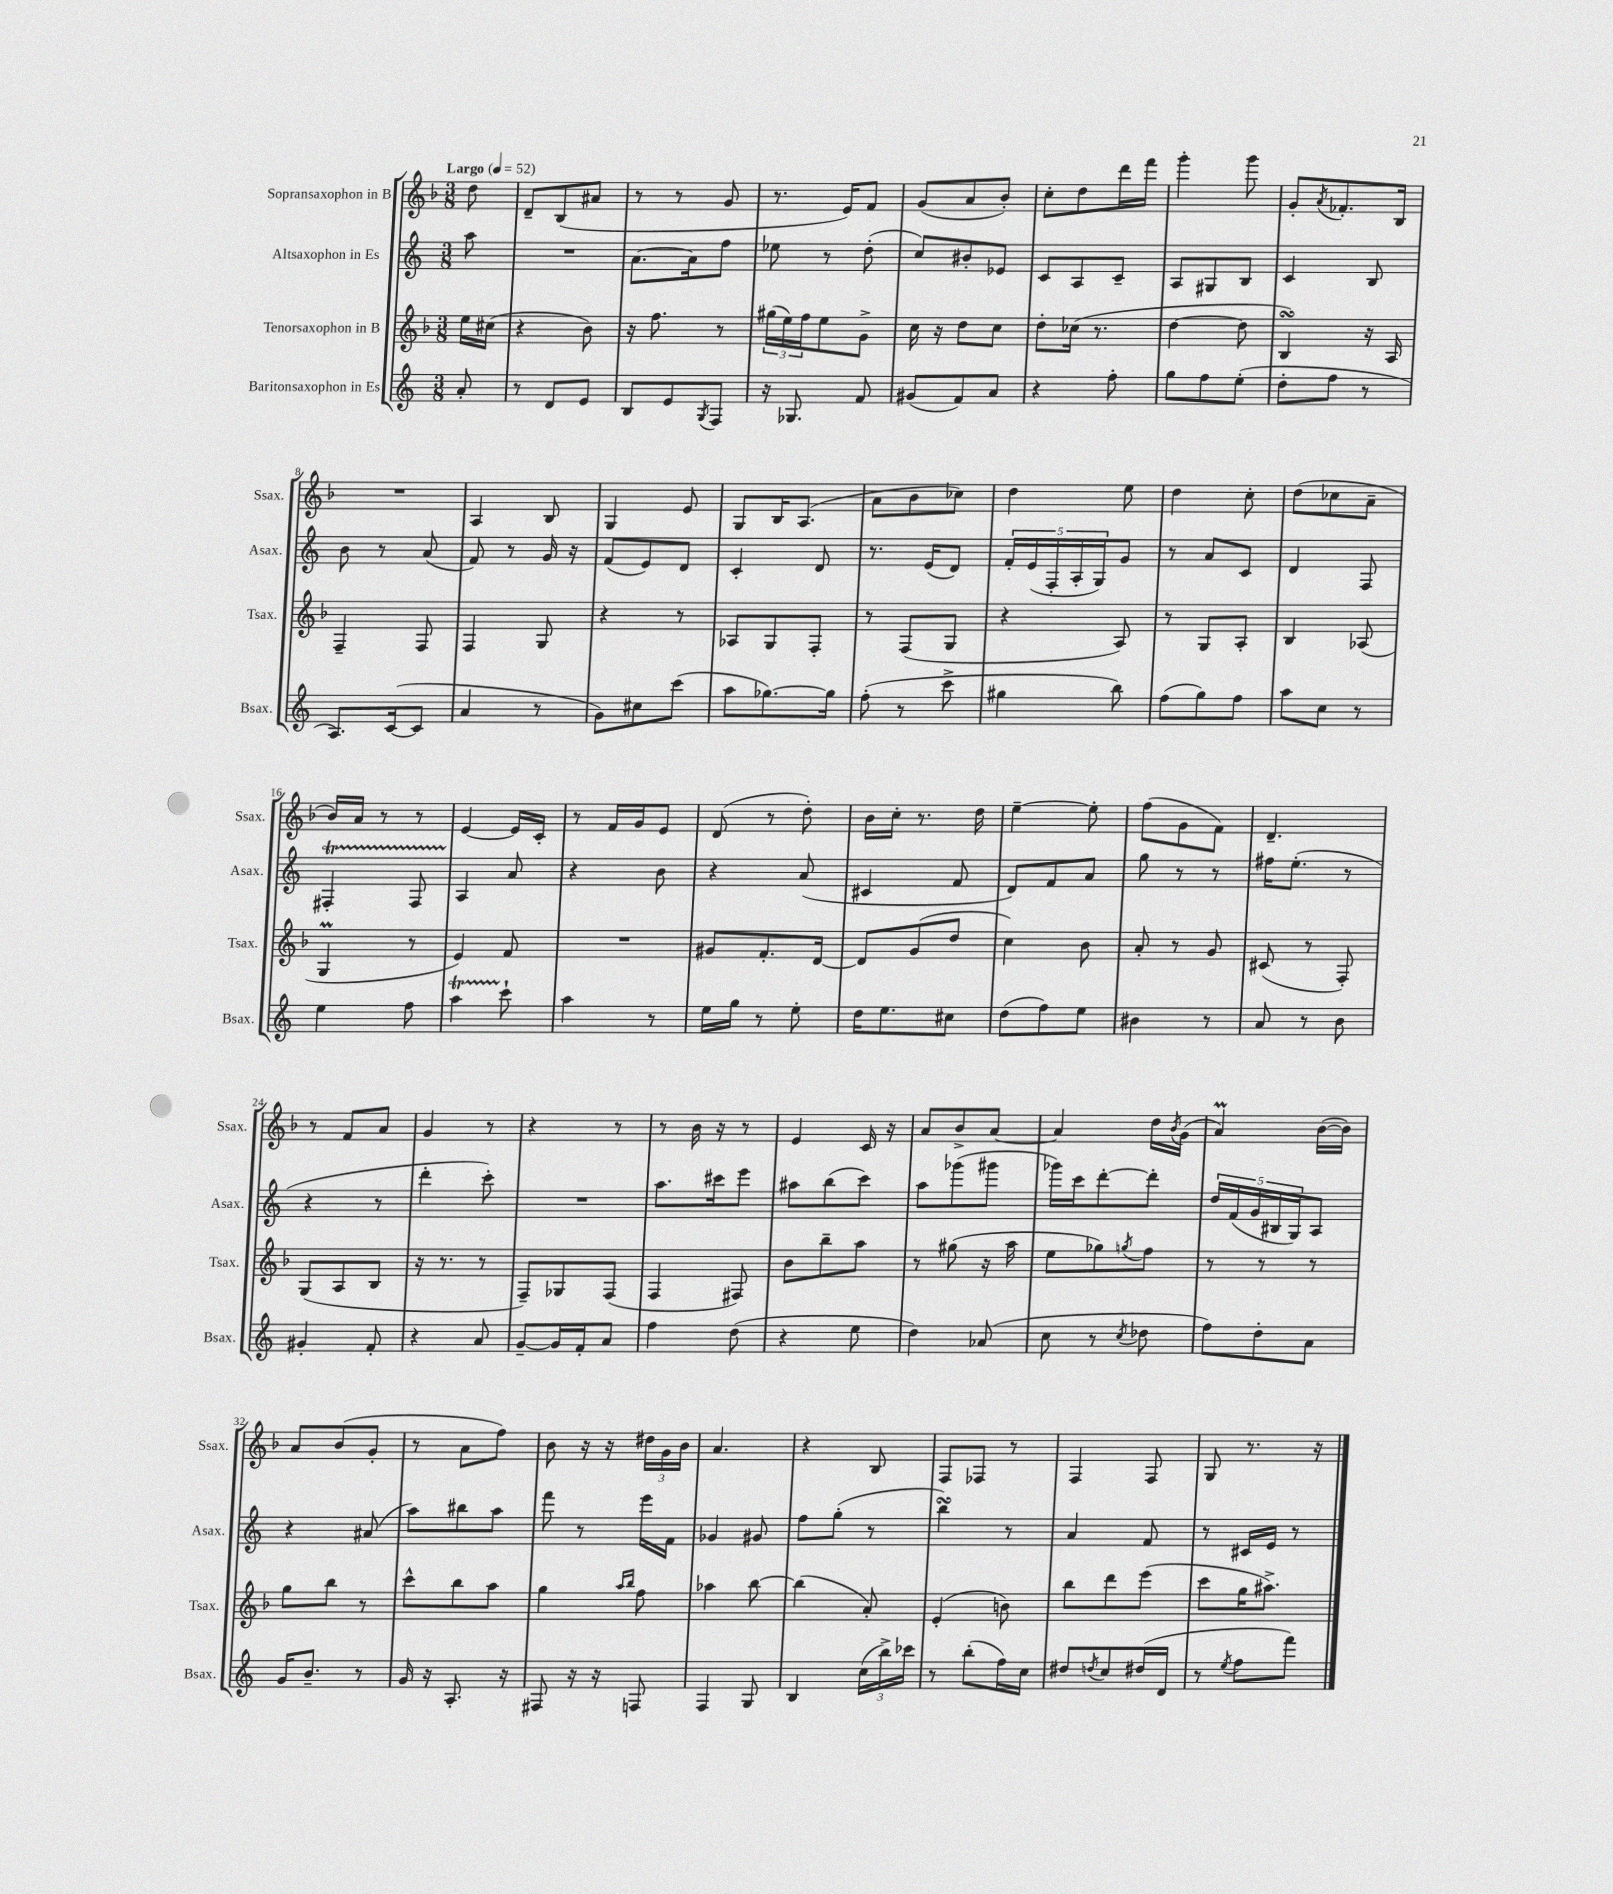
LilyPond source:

<<
\new StaffGroup <<
\new Staff = "s0" \with { instrumentName = "Sopransaxophon in B" shortInstrumentName = "Ssax." } {
    \clef treble \key f \major \numericTimeSignature \time 3/8 \partial 8 \tempo "Largo" 4 = 52
    d''8 |
    d'8-- bes8( ais'8 |
    r8 r8 g'8 |
    r8. e'16) f'8 |
    g'8( a'8 bes'8-.) |
    c''8-. d''8 d'''16 f'''16 |
    g'''4-. g'''8 |
    g'8-. \acciaccatura { a'8 } fes'8.-. bes16 |
    R4. |
    a4 bes8 |
    g4 e'8 |
    g8 bes16 a8.( |
    a'8 bes'8 ces''8) |
    d''4 e''8 |
    d''4 c''8-. |
    d''8( ces''8 a'8-- |
    bes'16) a'16 r8 r8 |
    e'4~ e'16 c'16-. |
    r8 f'16 g'16 e'8 |
    d'8( r8 d''8-.) |
    bes'16 c''16-. r8. d''16 |
    e''4~-- e''8-. |
    f''8( g'8 f'8) |
    d'4.-- |
    r8 f'8 a'8 |
    g'4 r8 |
    r4 r8 |
    r8 bes'16 r16 r8 |
    e'4 c'16 r16 |
    a'8 bes'8-> a'8~ |
    a'4 d''16 \acciaccatura { bes'8 } g'16( |
    a'4\prall) bes'16~( bes'16) |
    a'8 bes'8( g'8-. |
    r8 a'8 f''8) |
    bes'8 r16 r16 \tuplet 3/2 { dis''16 g'16 bes'16 } |
    a'4. |
    r4 bes8 |
    f8 fes8 r8 |
    f4 f8 |
    g8 r8. r16 \bar "|." |
}
\new Staff = "s1" \with { instrumentName = "Altsaxophon in Es" shortInstrumentName = "Asax." } {
    \clef treble \key c \major \numericTimeSignature \time 3/8 \partial 8
    a''8 |
    R4. |
    a'8.~ a'16 f''8 |
    ees''8 r8 d''8-.( |
    c''8) bis'8-. ees'8 |
    c'8 a8 c'8-- |
    a8 gis8 b8 |
    c'4 b8 |
    b'8 r8 a'8( |
    f'8) r8 g'16 r16 |
    f'8( e'8) d'8 |
    c'4-. d'8 |
    r8. e'16( d'8) |
    \tuplet 5/4 { f'16-. e'16( f16-. a16-. g16) } g'8 |
    r8 a'8 c'8 |
    d'4 f8 |
    fis4-.\startTrillSpan fis8 |
    a4\stopTrillSpan a'8 |
    r4 b'8 |
    r4 a'8( |
    cis'4 f'8 |
    d'8) f'8 a'8 |
    g''8 r8 r8 |
    fis''16 e''8.-.( r8 |
    r4 r8 |
    d'''4-. c'''8-.) |
    R4. |
    a''8. cis'''16 e'''8 |
    ais''8 b''8( c'''8) |
    a''8 ges'''8( gis'''8 |
    ges'''16) c'''16 d'''8~-. d'''8-. |
    \tuplet 5/4 { d''16 f'16( g'16 bis16 g16) } a8 |
    r4 ais'8( |
    a''8) bis''8 a''8 |
    f'''8 r8 e'''16 f'16 |
    ges'4 gis'8 |
    f''8 g''8-.( r8 |
    b''4\turn) r8 |
    a'4 f'8 |
    r8 cis'16 e'16 r8 \bar "|." |
}
\new Staff = "s2" \with { instrumentName = "Tenorsaxophon in B" shortInstrumentName = "Tsax." } {
    \clef treble \key f \major \numericTimeSignature \time 3/8 \partial 8
    e''16 cis''16( |
    r4 bes'8) |
    r16 f''8. r8 |
    \tuplet 3/2 { gis''16( e''16) f''16 } e''8 g'8-> |
    c''16 r16 d''8 c''8 |
    d''8-. ces''16( r8. |
    d''4~ d''8 |
    bes4\turn) r16 a16 |
    f4-- f8 |
    f4 g8 |
    r4 r8 |
    aes8 g8 f8-. |
    r8 f8( g8 |
    r4 a8) |
    r8 g8 a8-. |
    bes4 aes8( |
    g4\prall r8 |
    e'4) f'8 |
    R4. |
    gis'8 f'8.-. d'16~ |
    d'8 g'8( d''8 |
    c''4) bes'8 |
    a'8-. r8 g'8 |
    cis'8( r8 f8-.) |
    g8( a8 bes8 |
    r16 r8. r8 |
    f8--) ges8 f8( |
    f4 fis8) |
    bes'8 bes''8-- a''8 |
    r8 gis''8( r16 a''16 |
    e''8 ges''8) \acciaccatura { g''8 } f''8 |
    r8 r8 r8 |
    g''8 bes''8 r8 |
    c'''8-^ bes''8 a''8 |
    g''4 \grace { a''16 bes''16 } f''8 |
    aes''4 bes''8~ |
    bes''4( a'8-.) |
    e'4-.( b'8) |
    bes''8 d'''8 e'''8( |
    c'''8 g''16 ais''8.->) \bar "|." |
}
\new Staff = "s3" \with { instrumentName = "Baritonsaxophon in Es" shortInstrumentName = "Bsax." } {
    \clef treble \key c \major \numericTimeSignature \time 3/8 \partial 8
    a'8-. |
    r8 d'8 e'8 |
    b8 e'8 \acciaccatura { g8 } f8 |
    r16 ges8. f'8 |
    gis'8( f'8) a'8 |
    r4 f''8-. |
    g''8 f''8 e''8-.( |
    d''8-. f''8 r8 |
    a8.) c'16~( c'8 |
    a'4 r8 |
    g'8) cis''8 c'''8( |
    a''8 ges''8.~) ges''16 |
    f''8-.( r8 c'''8-> |
    gis''4 b''8) |
    f''8( g''8) f''8 |
    a''8 c''8 r8 |
    e''4 f''8 |
    a''4\startTrillSpan c'''8-!\stopTrillSpan |
    a''4 r8 |
    e''16 g''16 r8 e''8-. |
    d''16 e''8. cis''8 |
    d''8( f''8) e''8 |
    bis'4 r8 |
    a'8 r8 b'8 |
    gis'4-. f'8-. |
    r4 a'8 |
    g'8~-- g'16 f'16-. a'8 |
    f''4 d''8( |
    r4 e''8 |
    d''4) aes'8( |
    c''8 r8 \acciaccatura { c''8 } des''8 |
    f''8) d''8-. a'8 |
    g'16 b'8.-- r8 |
    g'16 r16 a8.-. r16 |
    fis8 r16 r16 f8 |
    f4 g8 |
    b4 \tuplet 3/2 { c''16( b''16->) ces'''16 } |
    r8 b''8-.( f''16) c''16 |
    dis''8 \acciaccatura { d''8 } c''8 dis''16( d'16 |
    r8 \acciaccatura { e''8 } f''8 f'''8) \bar "|." |
}
>>
>>
